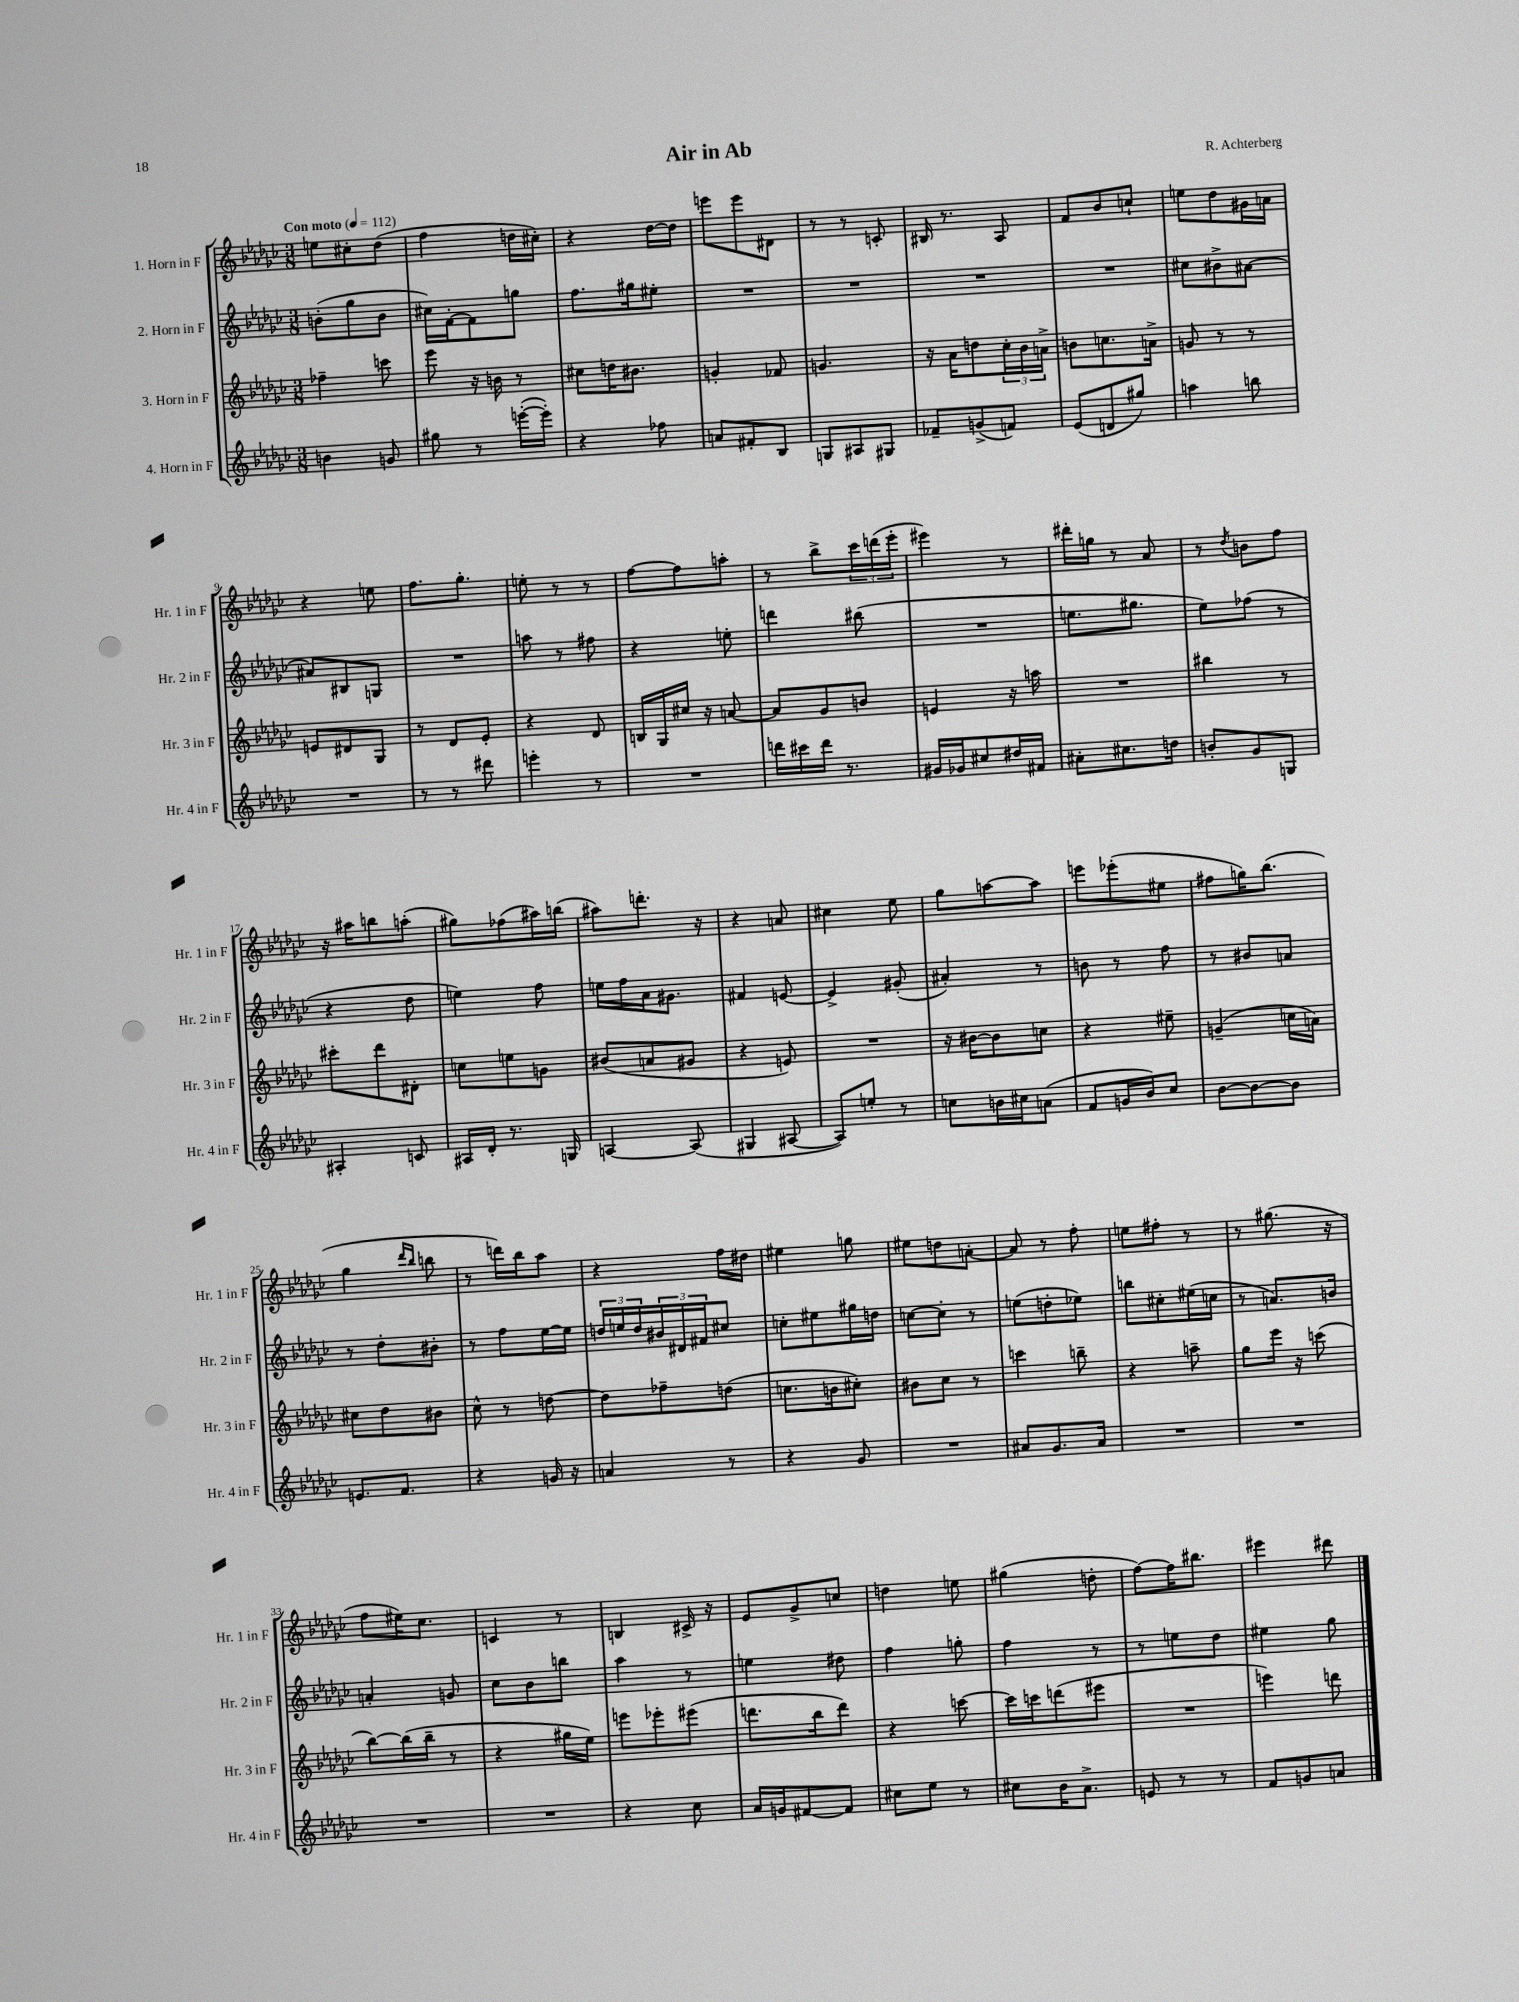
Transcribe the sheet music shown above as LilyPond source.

\header { title = "Air in Ab" composer = "R. Achterberg" }
<<
\new StaffGroup <<
\new Staff = "s0" \with { instrumentName = "1. Horn in F" shortInstrumentName = "Hr. 1 in F" } {
    \clef treble \key ges \major \numericTimeSignature \time 3/8 \tempo "Con moto" 4 = 112
    e''8 cis''8-. des''8( |
    f''4 d''16 cis''16-.) |
    r4 des''16~ des''16 |
    e'''8 e'''8 dis'8 |
    r8 r8 c'8-. |
    bis16 r8. aes8 |
    f'8 bes'8 c''8-! |
    e''8 des''8 gis'16 a'16 |
    r4 e''8 |
    f''8. ges''8.-. |
    e''8-. r8 r8 |
    f''8~ f''8 a''8-. |
    r8 bes''8-> \tuplet 3/2 { ces'''16 d'''16( ees'''16-. } |
    eis'''4) r8 |
    dis'''16-. g''16 r8 aes'8 |
    r8 \acciaccatura { des''8 } b'8 f''8 |
    r16 ais''16 b''8 a''8-.( |
    gis''8) fes''8( ais''16) b''16( |
    ais''8) d'''8.-. r16 |
    r4 a'8 |
    cis''4 ees''8 |
    ges''8 a''8~ a''8 |
    e'''8 ees'''8-.( eis''8 |
    fis''8 g''16) bes''8.( |
    ges''4 \grace { des'''16 bes''16 } b''8 |
    r8 d'''16) bes''16 aes''8 |
    r4 f''16 dis''16 |
    eis''4 g''8 |
    eis''8 d''8 a'8~-. |
    a'8 r8 f''8-. |
    e''8 fis''8-. r8 |
    r8 gis''8.( r16 |
    f''8 eis''16) ces''8. |
    c'4 r8 |
    b4 cis'16-> r16 |
    ees'8 ges'8-> c''8 |
    d''4 e''8 |
    gis''4( d''8-. |
    f''8~) f''16 bis''8. |
    eis'''4 dis'''8 \bar "|." |
}
\new Staff = "s1" \with { instrumentName = "2. Horn in F" shortInstrumentName = "Hr. 2 in F" } {
    \clef treble \key ges \major \numericTimeSignature \time 3/8
    b'8-.( ges''8 b'8 |
    cis''16) f'16~-. f'8 g''8 |
    f''8. gis''16 eis''8-. |
    R4. |
    R4. |
    R4. |
    R4. |
    cis''8 bis'8-> ais'8~ |
    ais'8 bis8 g8 |
    R4. |
    a''8 r8 fis''8 |
    r4 e''8-. |
    d'''4 bis''8( |
    R4. |
    e''8. gis''8. |
    ees''8) fes''8( r8 |
    r4 des''8 |
    e''4) f''8 |
    e''16 f''16 aes'16 gis'8. |
    fis'4 e'8~ |
    e'4-> gis'8-.( |
    ais'4-.) r8 |
    b'8 r8 f''8 |
    r8 bis'8 a'8 |
    r8 des''8-. bis'8-. |
    r8 f''8 ees''16~ ees''16 |
    \tuplet 3/2 { d''16 e''16 d''16 } \tuplet 3/2 { bis'16 dis'16 fis'16 } cis''8 |
    c''8-. eis''8 gis''16 d''16 |
    c''8~ c''8-. r8 |
    e''8( d''8-. ees''8) |
    b''8 cis''8-. eis''16( c''16 |
    r8 a'8.) b'16 |
    a'4-. g'8 |
    ces''8 bes'8 b''8 |
    aes''4 r8 |
    e''4 dis''8 |
    f''4 g''8-. |
    f''4 r8 |
    r8 e''8 des''8 |
    eis''4 ges''8 \bar "|." |
}
\new Staff = "s2" \with { instrumentName = "3. Horn in F" shortInstrumentName = "Hr. 3 in F" } {
    \clef treble \key ges \major \numericTimeSignature \time 3/8
    fes''4-- c'''8 |
    ees'''8 r16 b'16 r8 |
    cis''8 d''16 bis'8. |
    g'4-. fes'8 |
    g'4. |
    r16 aes'16 d''8 \tuplet 3/2 { ces''16-. bes'16 a'16-> } |
    b'8 c''8. a'16-> |
    g'8 r8 r8 |
    e'8 dis'8 ges8 |
    r8 des'8 ees'8-. |
    r4 des'8 |
    b16 ges16 cis''16 r16 a'8~ |
    a'8 ges'8 b'8 |
    e'4 r16 a''16 |
    R4. |
    bis''4 r8 |
    cis'''8-. des'''8 dis'8-. |
    c''8 e''8 g'8 |
    bis'8( a'8 gis'8 |
    r4 e'8) |
    R4. |
    r16 bis'16~ bis'8 c''8 |
    r4 eis''8-- |
    g'4--( c''16 a'16) |
    cis''8 des''8 bis'8 |
    ces''8-^ r8 d''8~ |
    d''8 fes''8-- d''8( |
    c''8. b'16 cis''8-.) |
    bis'8 ces''8 r8 |
    c'''4 b''8-- |
    r4 a''8-- |
    ges''8 ees'''16 r16 c'''8( |
    bes''8~) bes''16( bes''16-- r8 |
    r4 gis''16 ees''16) |
    e'''8 ees'''8-. eis'''8( |
    d'''8. bes''16 d'''8) |
    r4 c'''8~ |
    c'''16 c'''16 d'''8( eis'''8 |
    R4. |
    e'''4) d'''8 \bar "|." |
}
\new Staff = "s3" \with { instrumentName = "4. Horn in F" shortInstrumentName = "Hr. 4 in F" } {
    \clef treble \key ges \major \numericTimeSignature \time 3/8
    b'4 g'8 |
    gis''8 r8 e'''16~-.( e'''16-.) |
    r4 fes''8 |
    a'8 fis'8-. bes8 |
    g8 ais8 gis8 |
    fes'8-- g'8->( f'8) |
    ees'8( d'8 gis''8) |
    a''4 b''8 |
    R4. |
    r8 r8 dis'''8 |
    e'''4-. r8 |
    R4. |
    d'''16 cis'''16 d'''16 r8. |
    gis'16 ges'16 cis''8 dis''16 fis'16 |
    ais'8-. cis''8. d''16 |
    b'8-. ges'8 g8 |
    ais4-. c'8 |
    ais16 des'16-. r8. g16 |
    a4~ a8( |
    gis4 ais8~ |
    ais8) e''8-. r8 |
    c''8 b'16 cis''16 a'8( |
    f'8 g'16 bes'16) ces''8 |
    bes'8~ bes'8~ bes'8 |
    e'8. f'8. |
    r4 g'16 r16 |
    a'4 r8 |
    r4 ges'8 |
    R4. |
    ais'8 ges'8. ais'16 |
    R4. |
    R4. |
    R4. |
    R4. |
    r4 ces''8 |
    aes'16 g'16 fis'8~ fis'8 |
    cis''8 ees''8 r8 |
    cis''8 bes'16 aes'8.-> |
    e'8 r8 r8 |
    f'8 g'8 a'8 \bar "|." |
}
>>
>>
